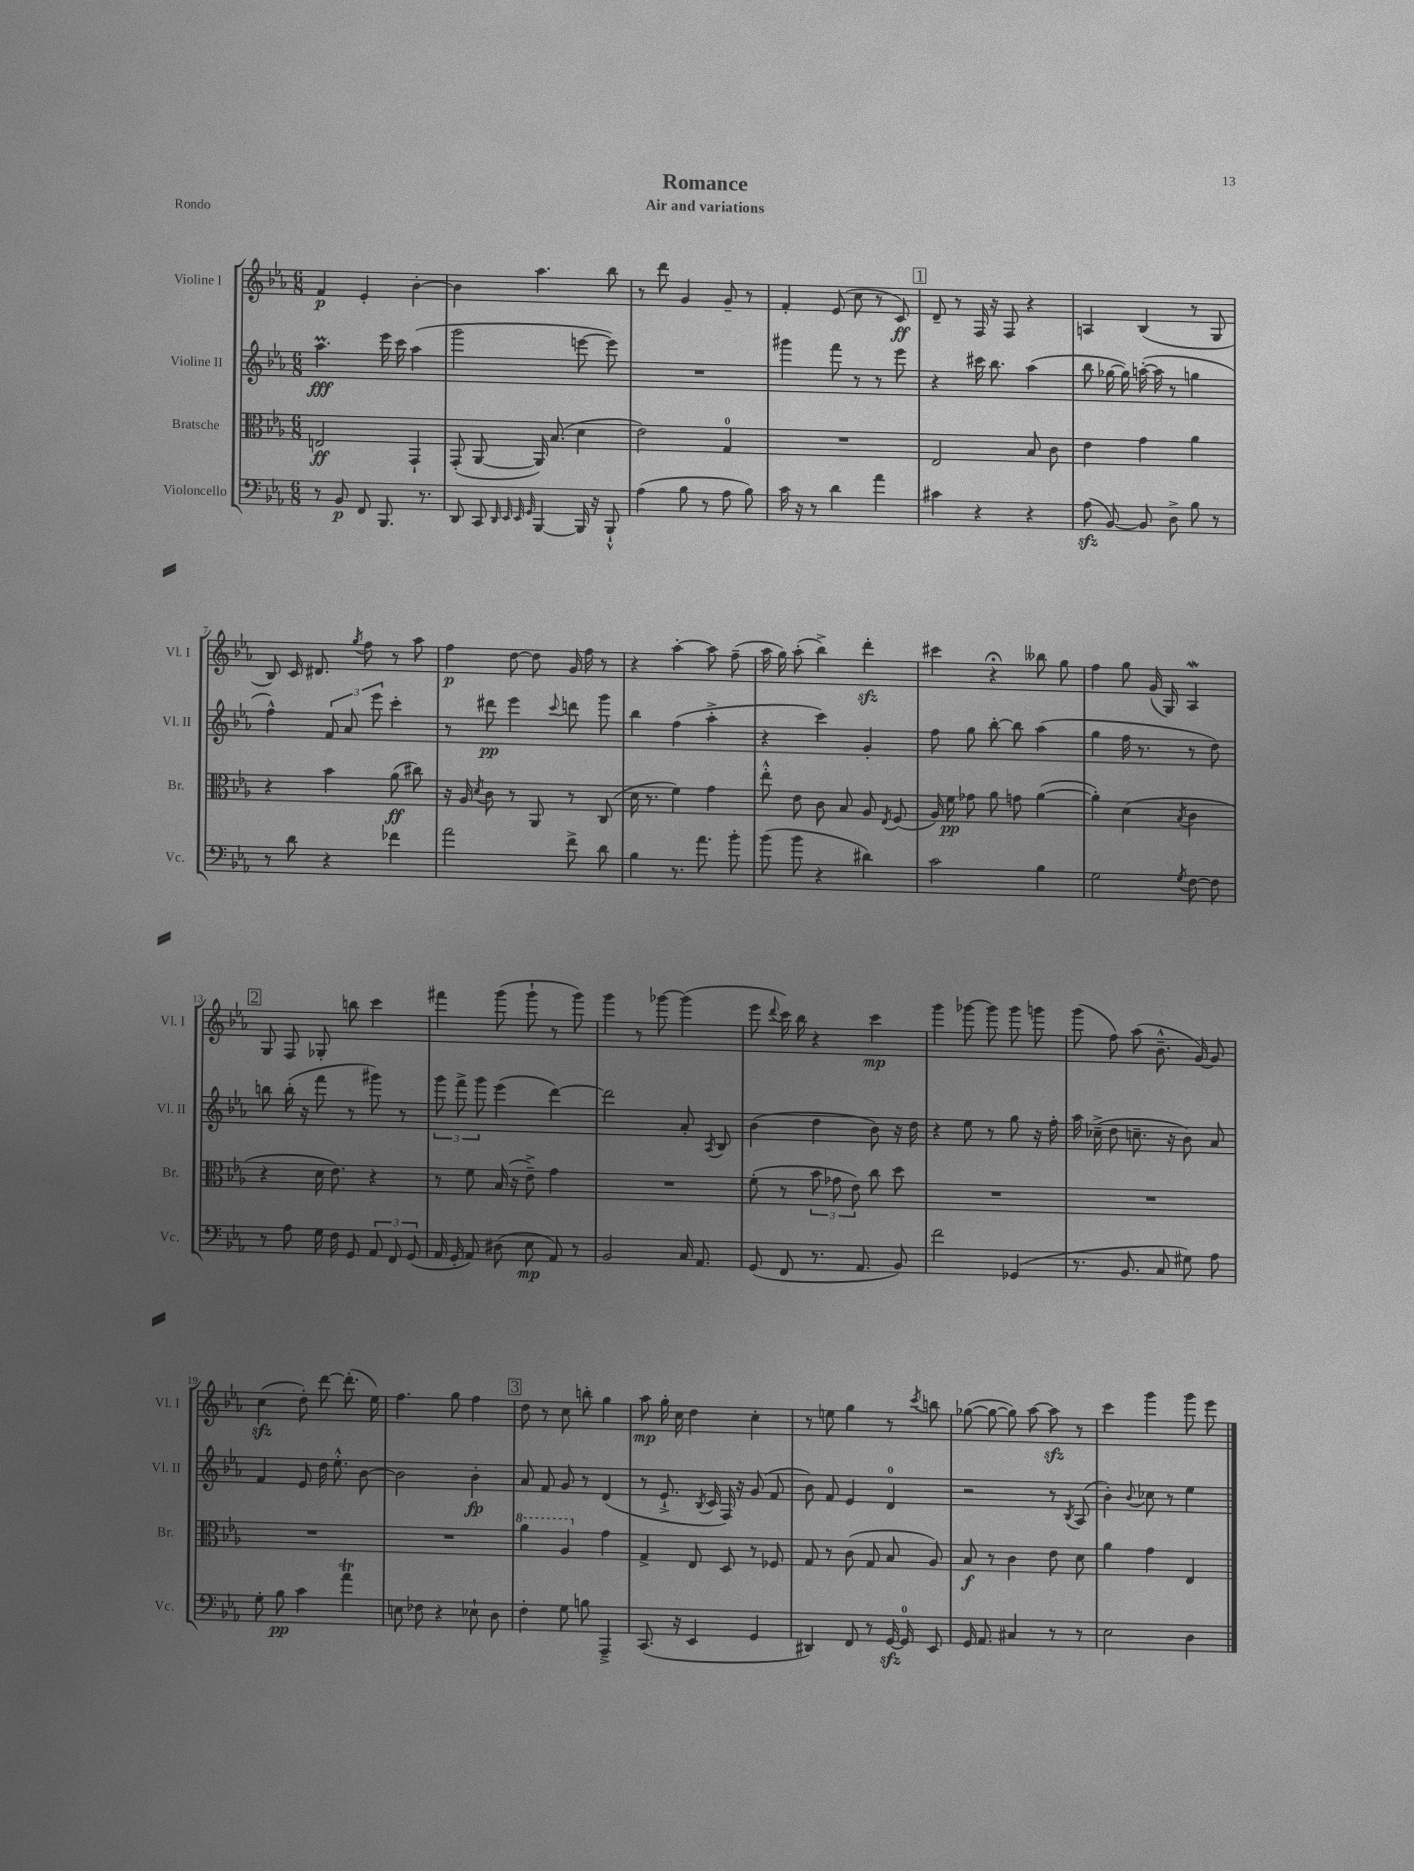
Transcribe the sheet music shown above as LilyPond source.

\header { title = "Romance" subtitle = "Air and variations" piece = "Rondo" }
<<
\new StaffGroup <<
\new Staff = "s0" \with { instrumentName = "Violine I" shortInstrumentName = "Vl. I" } {
    \clef treble \key ees \major \numericTimeSignature \time 6/8
    \autoBeamOff f'4\p ees'4-. bes'4~-. |
    bes'4 aes''4. bes''8 |
    r8 d'''8 g'4 g'8-- r8 |
    f'4-. ees'8( c''8 r8 c'8\ff) |
    \mark \markup { \box "1" } d'8-- r8 f16 r16 f8 r4 |
    a4 bes4( r8 g8 |
    bes8) c'16 dis'8. \acciaccatura { g''8 } f''8 r8 aes''8 |
    f''4\p d''8~ d''8 g'16 f''16 r8 |
    r4 aes''4~-. aes''8 f''8--( |
    aes''16 g''16) aes''8-.( bes''4->) d'''4-.\sfz |
    cis'''4 r4\fermata beses''8 g''8 |
    f''4 g''8 g'16( g16) aes4\mordent |
    \mark \markup { \box "2" } g8 f8 ges8-. b''8 c'''4 |
    fis'''4 g'''8( g'''8-! r8 g'''8) |
    g'''4 r8 ges'''8~ ges'''4( |
    ees'''8 \appoggiatura { d'''8 } c'''16) bes''16 r4 c'''4\mp |
    g'''4 ges'''8~ ges'''8 ges'''8 g'''8 |
    g'''8( f''8) aes''8( bes'8.---^ g'16~) g'8 |
    c''4\sfz( d''8-.) d'''8~ d'''8.-.( ees''16) |
    f''4. g''8 f''4 |
    \mark \markup { \box "3" } d''8 r8 c''8 b''8-. g''4 |
    aes''8\mp g''16-. c''16 d''4 c''4-. |
    r8 e''8 g''4 r8 \acciaccatura { c'''8 } b''8 |
    ges''8~( ges''8~ ges''8) aes''8~ aes''8\sfz r8 |
    c'''4 g'''4 g'''8 ees'''8 \bar "|." |
}
\new Staff = "s1" \with { instrumentName = "Violine II" shortInstrumentName = "Vl. II" } {
    \clef treble \key ees \major \numericTimeSignature \time 6/8
    \autoBeamOff aes''4.\prall\fff ees'''16 c'''16 aes''4( |
    g'''2 e'''8~ e'''8) |
    R2. |
    gis'''4 f'''8 r8 r8 ees'''8 |
    \mark \markup { \box "1" } r4 cis'''16 bes''8. aes''4( |
    bes''8 ges''16~ ges''16) a''16~-.( a''16 r8 g''4 |
    f''4-^) \tuplet 3/2 { f'8 aes'8 ees'''8 } c'''4-. |
    r8 dis'''8\pp ees'''4 \appoggiatura { c'''8 } d'''8 g'''8 |
    bes''4 f''4( aes''4-.-> |
    r4 c'''4) g'4-. |
    f''8 g''8 bes''8~-. bes''8 aes''4( |
    g''4 f''16 r8. r8 d''8) |
    \mark \markup { \box "2" } b''8 b''16-.( r16 f'''8 r8 gis'''8) r8 |
    \tuplet 3/2 { g'''8 f'''8-> g'''8 } ees'''4( d'''4~) |
    d'''2 aes'8-. \acciaccatura { aes8 } bes8 |
    bes'4( d''4 bes'8) r16 d''16 |
    r4 ees''8 r8 g''8 r16 f''16-. |
    aes''16 ces''16--->( d''8 c''8.-- r16 bes'8) aes'8 |
    f'4 ees'8 d''16 ees''8.-.-^ bes'8~ |
    bes'2 bes'4-.\fp |
    \mark \markup { \box "3" } aes'8 f'8 g'8 r8 d'4( |
    r8 ees'8.-!-> \acciaccatura { bes8 } c'16 f16) r16 g'8( f'8 |
    bes'8) f'8 ees'4 d'4-0 |
    r2 r8 \acciaccatura { bes8 } aes8( |
    bes'4-.) \appoggiatura { bes'8 } ces''8 r8 ees''4 \bar "|." |
}
\new Staff = "s2" \with { instrumentName = "Bratsche" shortInstrumentName = "Br." } {
    \clef alto \key ees \major \numericTimeSignature \time 6/8
    \autoBeamOff e2\ff g,4-! |
    g,8-.( aes,8~ aes,16) bes8.( d'4 |
    ees'2) g4-0 |
    R2. |
    \mark \markup { \box "1" } ees2 bes8 c'8 |
    ees'4 g'4 aes'4 |
    r4 bes'4 aes'8\ff( cis''8) |
    r16 aes16 \acciaccatura { d'8 } c'8 r8 aes,8 r8 c8( |
    d'16 r8. f'4) g'4 |
    ees''8-.-^ ees'8 c'8 bes8 aes8 \acciaccatura { ees8 } f8( |
    aes16) f'16\pp ges'8 aes'8 g'8 aes'4~( |
    aes'4-.) d'4( \acciaccatura { bes8 } c'4 |
    \mark \markup { \box "2" } r4 d'16 ees'8.) r4 |
    r8 f'8 bes16( r16 ees'8--->) g'4 |
    R2. |
    f'8-.( r8 \tuplet 3/2 { bes'8 ges'8 ees'8) } c''8 d''8 |
    R2. |
    R2. |
    R2. |
    R2. |
    \mark \markup { \box "3" } \ottava #1 aes''4 aes'4 \ottava #0 g'4 |
    g4-> ees8 d8 r8 fes8 |
    g8 r8 c'8( g8 bes8 aes8) |
    bes8\f r8 c'4 ees'8 d'8 |
    aes'4 g'4 ees4 \bar "|." |
}
\new Staff = "s3" \with { instrumentName = "Violoncello" shortInstrumentName = "Vc." } {
    \clef bass \key ees \major \numericTimeSignature \time 6/8
    \autoBeamOff r8 bes,8\p f,8 bes,,8. r8. |
    d,8 c,8 \grace { d,32 ees,32 ees,32 g,32 } bes,,4~ bes,,16 r16 bes,,8-!-^ |
    aes4( bes8 r8 aes8 bes8) |
    c'16 r16 r8 d'4 aes'4 |
    \mark \markup { \box "1" } cis'4 r4 r4 |
    aes8\sfz( bes,8~) bes,8 d8-> bes8 r8 |
    r8 d'8 r4 fes'4 |
    aes'2 f'8-> d'8 |
    bes4 r8. aes'8. bes'8-. |
    bes'8( bes'8 r4 dis'4) |
    c'2 bes4 |
    g2 \acciaccatura { g8 } f8~ f8 |
    \mark \markup { \box "2" } r8 aes8 g16 f16 g,8 \tuplet 3/2 { aes,8 f,8 g,8( } |
    aes,16 g,16-. aes,8) dis8( ees8\mp aes,8) r8 |
    bes,2 c16 aes,8. |
    g,8( f,8 r8. aes,8. bes,8) |
    f'2 ges,4( |
    r8. bes,8. c8 gis8) aes8 |
    g8-. bes8\pp c'4 aes'4\trill |
    e8 fes8 r4 ees8-! d8 |
    \mark \markup { \box "3" } f4-. g8 b8 aes,,4---> |
    c,8.( r16 ees,4 g,4 |
    dis,4) f,8 r8 g,16~\sfz g,16-0 ees,8 |
    g,16 aes,8. cis4 r8 r8 |
    ees2 d4 \bar "|." |
}
>>
>>
